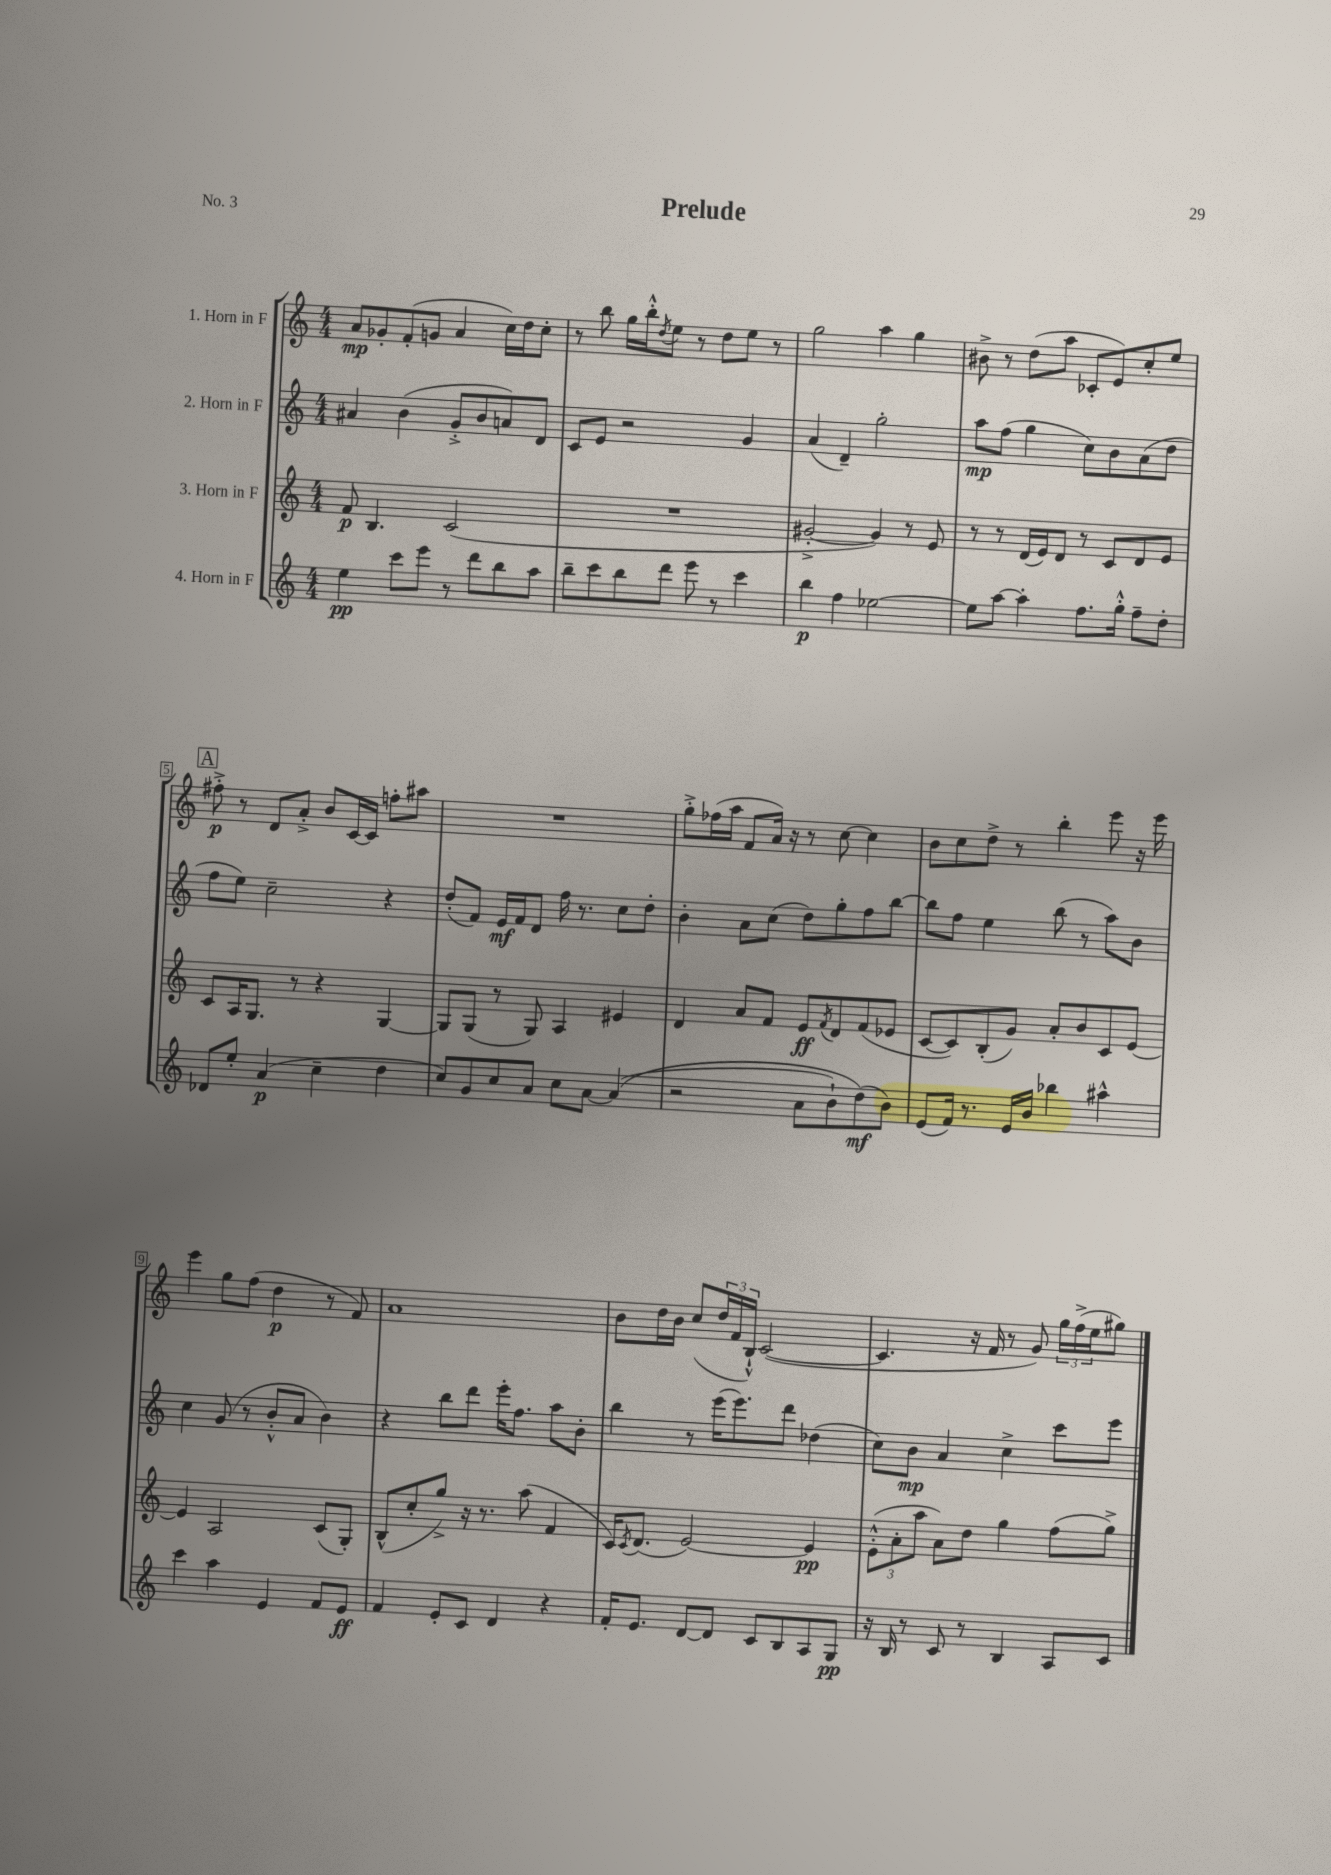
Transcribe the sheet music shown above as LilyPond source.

\header { title = "Prelude" piece = "No. 3" }
<<
\new StaffGroup <<
\new Staff = "s0" \with { instrumentName = "1. Horn in F" } {
    \clef treble \key c \major \numericTimeSignature \time 4/4
    a'8\mp ges'8-. f'8-.( g'8 a'4 c''16) d''16 c''8-. |
    r8 b''8 g''16 b''16-.-^ \acciaccatura { d''8 } e''8 r8 d''8 e''8 r8 |
    g''2 a''4 g''4 |
    bis'8-> r8 d''8( a''8 ces'8-. e'8) c''8-. e''8 |
    \mark \markup { \box "A" } fis''8-.->\p r8 d'8 a'8-.-> b'8 c'16~ c'16 f''8-. ais''8 |
    R1 |
    g''8-.-> fes''16( a''16 f'8 a'16) r16 r8 c''8~ c''4 |
    b'8 c''8 d''8-> r8 b''4-. e'''8 r16 e'''16 |
    e'''4 g''8 f''8( d''4\p r8 f'8) |
    a'1 |
    b'8 d''16 b'16 c''8( \tuplet 3/2 { d''16 f'16 b16-!-^) } c'2~( |
    c'4. r16 f'16 r8 g'8) \tuplet 3/2 { g''16 f''16->( e''16 } gis''8) \bar "|." |
}
\new Staff = "s1" \with { instrumentName = "2. Horn in F" } {
    \clef treble \key c \major \numericTimeSignature \time 4/4
    ais'4 b'4( g'8-.-> b'8 a'8) d'8 |
    c'8 e'8 r2 g'4 |
    a'4( d'4--) g''2-. |
    a''8\mp f''8( g''4 c''8) b'8 a'8( d''8 |
    \mark \markup { \box "A" } f''8 e''8) c''2-- r4 |
    d''8-.( f'8) e'16\mf f'16 d'8 f''16 r8. c''8 d''8-. |
    b'4-. a'8 c''8( d''8) g''8-. f''8 b''8~ |
    b''8 f''8 e''4 b''8( r8 a''8) b'8 |
    c''4 g'8( r8 b'8-.-^ a'8 b'4) |
    r4 b''8 d'''8 e'''16-. f''8. a''8 b'8-. |
    b''4 r8 e'''16( e'''8.) d'''8 des''4( |
    c''8) b'8\mp a'4 c''4-> c'''8 e'''8 \bar "|." |
}
\new Staff = "s2" \with { instrumentName = "3. Horn in F" } {
    \clef treble \key c \major \numericTimeSignature \time 4/4
    f'8\p b4. c'2( |
    R1 |
    gis'2~-.-> gis'4) r8 e'8 |
    r8 r8 d'16( e'16) d'8 r8 c'8 d'8 e'8 |
    \mark \markup { \box "A" } c'8 a16 g8. r8 r4 g4~ |
    g8 g8( r8 g8) a4 eis'4 |
    d'4 a'8 f'8 e'8\ff \acciaccatura { f'8 } d'8 f'8( ees'8 |
    c'8~ c'8) b8-.( g'8) a'8-. b'8 c'8 e'8~ |
    e'4 a2 c'8( g8-.) |
    b8-^( c''8-. g''8->) r16 r8. a''8( f'4 |
    c'16) \acciaccatura { c'8 } d'8.( e'2~) e'4\pp |
    \tuplet 3/2 { e'8-.-^( a'8-. a''8 } a'8) d''8 g''4 f''8( g''8->) \bar "|." |
}
\new Staff = "s3" \with { instrumentName = "4. Horn in F" } {
    \clef treble \key c \major \numericTimeSignature \time 4/4
    e''4\pp c'''8 e'''8 r8 d'''8 b''8 a''8 |
    b''8-- c'''8 b''8 d'''8 e'''8 r8 c'''4 |
    b''4\p f''4 ees''2~ |
    ees''8 a''8~ a''4-. f''8. g''16-.-^ f''8-- d''8-. |
    \mark \markup { \box "A" } des'8 e''8-. a'4\p( c''4-- d''4 |
    c''8) g'8 c''8 a'8 c''8 a'8~ a'4(\( |
    r2 a'8 b'8-!) d''8\mf(\) b'8) |
    e'8( f'16) r8. e'16 b'16 bes''4 ais''4-^ |
    c'''4 a''4 e'4 f'8 e'8\ff |
    f'4 e'8-. c'8 d'4 r4 |
    f'16-. e'8. d'8~ d'8 c'8 b8 a8 g8\pp |
    r16 b16 r8 c'8 r8 b4 a8 c'8 \bar "|." |
}
>>
>>
\layout { \context { \Score \override BarNumber.stencil = #(make-stencil-boxer 0.1 0.3 ly:text-interface::print) } }
